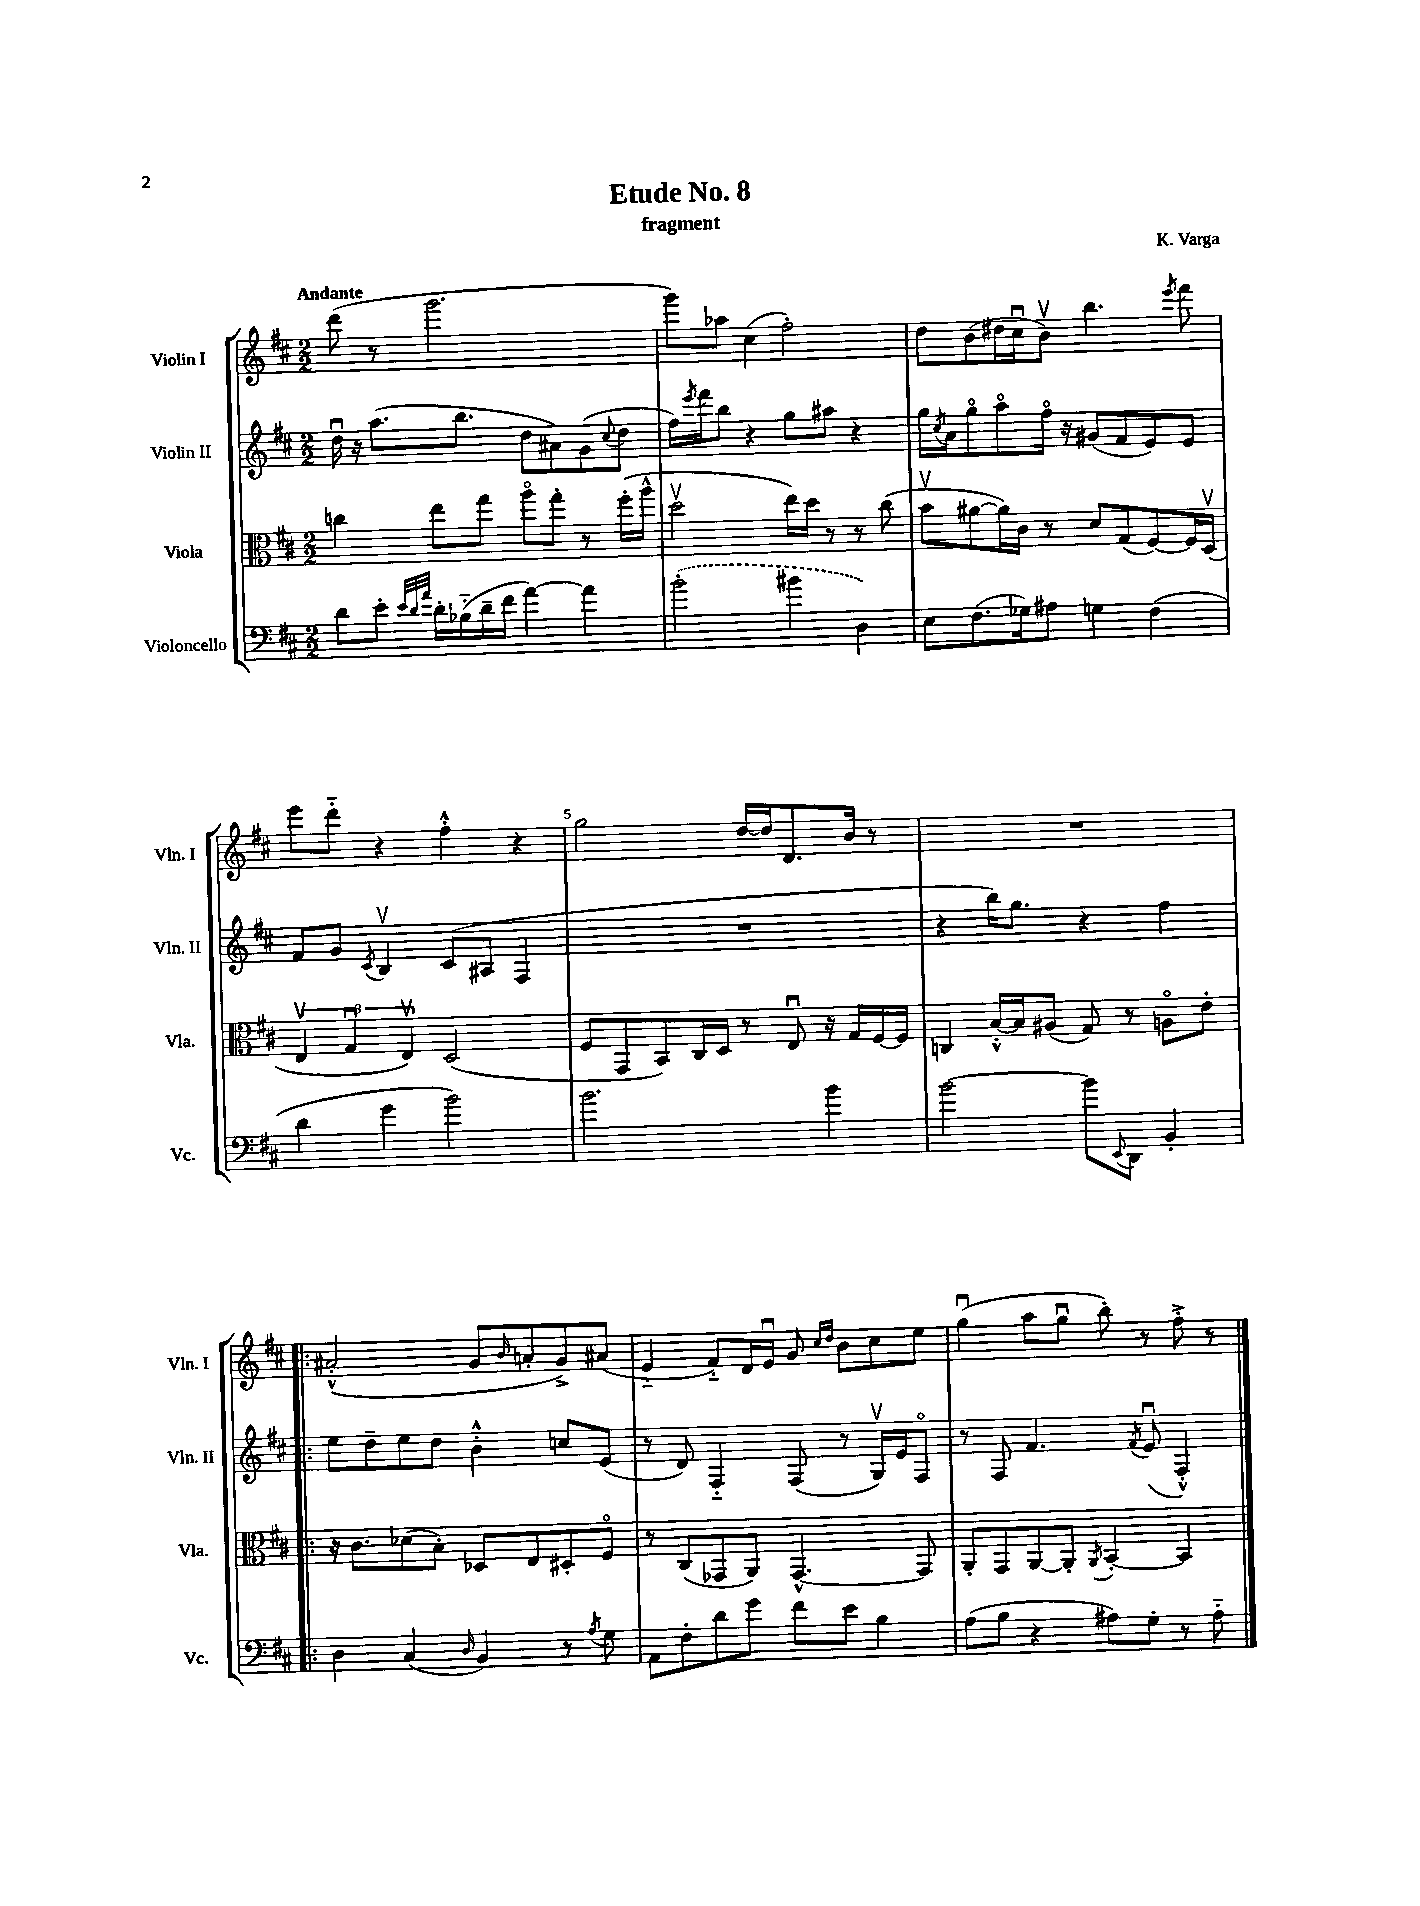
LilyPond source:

\header { title = "Etude No. 8" composer = "K. Varga" subtitle = "fragment" }
<<
\new StaffGroup <<
\new Staff = "s0" \with { instrumentName = "Violin I" shortInstrumentName = "Vln. I" } {
    \clef treble \key d \major \numericTimeSignature \time 2/2 \tempo "Andante"
    d'''8( r8 g'''2. |
    g'''8) aes''8 cis''4( fis''2-.) |
    d''8 b'8( dis''16 cis''16\downbow b'8\upbow) b''4. \acciaccatura { e'''8 } fis'''8 |
    e'''8 d'''8-_ r4 fis''4-.-^ r4 |
    g''2 d''16~ d''16 d'8. b'16 r8 |
    R1 |
    \bar ".|:" ais'2-.-^( g'8 \grace { b'16 } a'8-. g'8->) ais'8( |
    e'4-_ fis'8-_) d'16 e'16\downbow g'8 \grace { cis''16 d''16 } b'8 cis''8 e''8 |
    g''4\downbow( a''8 g''8\downbow b''8-.) r8 fis''8-.-> r8 \bar "|." |
}
\new Staff = "s1" \with { instrumentName = "Violin II" shortInstrumentName = "Vln. II" } {
    \clef treble \key d \major \numericTimeSignature \time 2/2
    d''16\downbow r16 a''8.( b''8. d''8 ais'8) g'8( \appoggiatura { cis''8 } d''8 |
    fis''16) \acciaccatura { e'''8 } fis'''16 b''8 r4 g''8 ais''8 r4 |
    g''16 \acciaccatura { cis''8 } a'16 g''8\flageolet a''8\flageolet fis''16\flageolet r16 gis'8( fis'8 e'8) e'8 |
    fis'8 g'8 \acciaccatura { cis'8 } b4\upbow cis'8( ais8 fis4 |
    R1 |
    r4 b''16) g''8. r4 fis''4 |
    \bar ".|:" e''8 d''8-- e''8 d''8 b'4-.-^ c''8 e'8( |
    r8 d'8) fis4-_ fis8( r8 g16\upbow) e'16 fis8\flageolet |
    r8 fis8 fis'4. \acciaccatura { fis'8 } e'8\downbow( fis4-.-^) \bar "|." |
}
\new Staff = "s2" \with { instrumentName = "Viola" shortInstrumentName = "Vla." } {
    \clef alto \key d \major \numericTimeSignature \time 2/2
    c''4 e''8 g''8 a''8\flageolet g''8-. r8 fis''16-.( a''16-^ |
    d''2\upbow e''16) d''16 r8 r8 cis''8( |
    b'8\upbow ais'8~ ais'16) cis'16 r8 d'8 g8( fis8~) fis16 d16\upbow( |
    \tuplet 3/2 { e4\upbow g4\downbow e4\upbow) } d2( |
    fis8 g,8 b,8) cis16 d16 r8 e8\downbow r16 g16 fis16~ fis16 |
    c4 b16~-.-^ b16 ais8( g8) r8 a8\flageolet e'8-. |
    \bar ".|:" r16 cis'8. des'8( b8-.) des8 e8 dis8-. fis8\flageolet |
    r8 cis8( ges,8 a,8) ges,4.~-^ ges,8 |
    a,8-. g,8 a,8~ a,8-. \acciaccatura { a,8 } b,4~-. b,4 \bar "|." |
}
\new Staff = "s3" \with { instrumentName = "Violoncello" shortInstrumentName = "Vc." } {
    \clef bass \key d \major \numericTimeSignature \time 2/2
    d'8 e'8-. \grace { e'32 d'32 a'32 } d'16-. bes16-_( d'16-- fis'16 a'4~) a'4 |
    \once \slurDashed b'2-.( bis'4 d4) |
    e8 fis8.( ges16) ais8 g4 fis4( |
    d'4 g'4 b'2) |
    b'2. b'4 |
    b'2~ b'8 \appoggiatura { e,8 } d,8 b,4-. |
    \bar ".|:" d4 cis4( \grace { d16 } b,4) r8 \acciaccatura { a8 } g8 |
    a,8 fis8-. d'8 g'8 fis'8 e'8 b4 |
    a8( b8 r4 ais8) g8-. r8 ais8-_ \bar "|." |
}
>>
>>
\layout { \context { \Score \override BarNumber.break-visibility = ##(#f #t #t) barNumberVisibility = #(every-nth-bar-number-visible 5) } }
